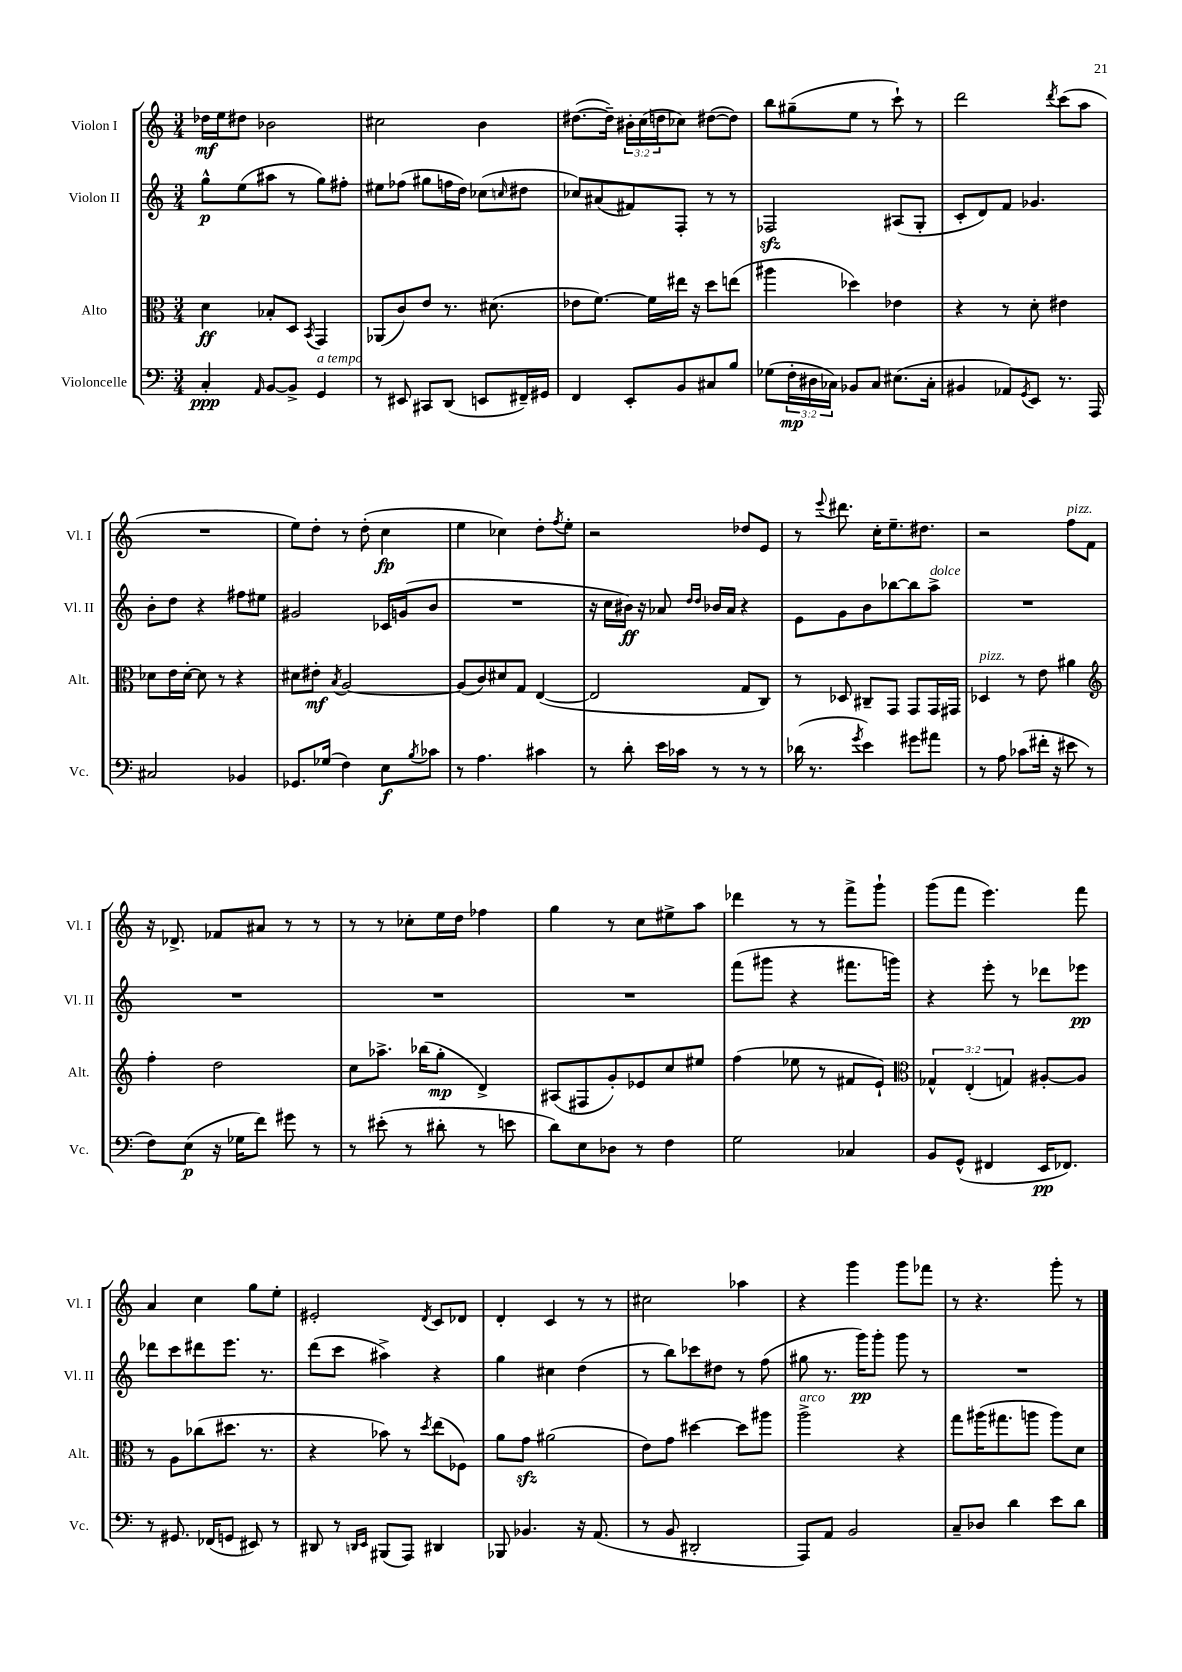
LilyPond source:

<<
\new StaffGroup <<
\new Staff = "s0" \with { instrumentName = "Violon I" shortInstrumentName = "Vl. I" } {
    \clef treble \key c \major \numericTimeSignature \time 3/4 \override Staff.TupletNumber.text = #tuplet-number::calc-fraction-text
    des''16\mf e''16 dis''8 bes'2 |
    cis''2 b'4 |
    dis''8.~( dis''16--) \tuplet 3/2 { bis'16-. c''16( d''16 } ces''8) dis''8~( dis''8) |
    b''8 gis''8--( e''8 r8 c'''8-!) r8 |
    d'''2 \acciaccatura { d'''8 } c'''8( a''8 |
    R2. |
    e''8) d''8-. r8 d''8-.( c''4\fp |
    e''4 ces''4) d''8-. \acciaccatura { f''8 } e''8-. |
    r2 des''8 e'8 |
    r8 \appoggiatura { e'''8 } dis'''8. c''16-. e''8.-- dis''8. |
    r2 f''8^\markup { \italic "pizz." } f'8 |
    r16 des'8.-> fes'8 ais'8 r8 r8 |
    r8 r8 ces''8-. e''16 d''16 fes''4 |
    g''4 r8 c''8 eis''8-> a''8 |
    des'''4 r8 r8 f'''8-> g'''8-! |
    g'''8( f'''8 e'''4.) f'''8 |
    a'4 c''4 g''8 e''8-. |
    eis'2-. \acciaccatura { d'8 } c'8 des'8 |
    d'4-. c'4 r8 r8 |
    cis''2 aes''4 |
    r4 g'''4 g'''8 fes'''8 |
    r8 r4. g'''8-. r8 \bar "|." |
}
\new Staff = "s1" \with { instrumentName = "Violon II" shortInstrumentName = "Vl. II" } {
    \clef treble \key c \major \numericTimeSignature \time 3/4
    g''8-^\p e''8( ais''8 r8 g''8) fis''8-. |
    eis''8 fes''8( gis''8 f''16 d''16) ces''8( \grace { c''16 } dis''8 |
    ces''8) ais'8( fis'8) f8-. r8 r8 |
    fes2\sfz ais8( g8-. |
    c'8-. d'8) f'8 ges'4. |
    b'8-. d''8 r4 fis''8 eis''8 |
    gis'2 ces'16 g'16( b'8 |
    R2. |
    r16 c''16 bis'16\ff) r16 aes'8 \grace { d''16 d''16 } bes'16 aes'16 r4 |
    e'8 g'8 b'8 bes''8~ bes''8 a''8->^\markup { \italic "dolce" } |
    R2. |
    R2. |
    R2. |
    R2. |
    f'''8( gis'''8 r4 fis'''8. g'''16) |
    r4 e'''8-. r8 des'''8 ees'''8\pp |
    des'''8 c'''8 dis'''8 e'''8. r8. |
    d'''8( c'''8 ais''4->) r4 |
    g''4 cis''4 d''4( |
    r8 b''8) ces'''8 dis''8 r8 f''8( |
    gis''8 r8. g'''16\pp) g'''8-. g'''8 r8 |
    R2. \bar "|." |
}
\new Staff = "s2" \with { instrumentName = "Alto" shortInstrumentName = "Alt." } {
    \clef alto \key c \major \numericTimeSignature \time 3/4 \override Staff.TupletNumber.text = #tuplet-number::calc-fraction-text
    d'4\ff bes8-. d8 \acciaccatura { b,8 } g,4 |
    aes,8( c'8) e'8 r8. dis'8.( |
    ees'8 f'8.~) f'16 eis''16 r16 d''8 e''8( |
    ais''4 des''4) ees'4 |
    r4 r8 d'8-. eis'4 |
    des'8 e'16 des'16~-. des'8 r8 r4 |
    dis'8 eis'8-.\mf \acciaccatura { b8 } a2~ |
    a8( c'8) dis'8 g8 e4~( |
    e2 g8 c8) |
    r8 des8 cis8-- g,8 g,8 g,16 gis,16 |
    des4^\markup { \italic "pizz." } r8 e'8 ais'4 |
    \clef treble f''4-. d''2 |
    c''8 aes''8.-> bes''16( g''8-.\mp d'4->) |
    ais8( fis8 g'8-.) ees'8 c''8 eis''8 |
    f''4( ees''8 r8 fis'8 e'8-!) |
    \clef alto \tuplet 3/2 { ges4-^ e4-.( g4) } ais8~-. ais8 |
    r8 a8 ces''8( dis''8. r8. |
    r4 bes'8) r8 \acciaccatura { d''8 } e''8( fes8) |
    a'8 g'8\sfz ais'2( |
    e'8) g'8 dis''4~ dis''8 ais''8 |
    a''2->^\markup { \italic "arco" } r4 |
    g''8 ais''16( gis''8. a''8 a''8) d'8 \bar "|." |
}
\new Staff = "s3" \with { instrumentName = "Violoncelle" shortInstrumentName = "Vc." } {
    \clef bass \key c \major \numericTimeSignature \time 3/4 \override Staff.TupletNumber.text = #tuplet-number::calc-fraction-text
    c4-.\ppp \grace { a,16 } b,8~ b,8-> g,4^\markup { \italic "a tempo" } |
    r8 eis,8 cis,8 d,8( e,8 fis,16--) gis,16 |
    f,4 e,8-. b,8 cis8 b8 |
    ges8( \tuplet 3/2 { f16-.\mp dis16 ces16) } bes,8 ces8 eis8.( ces16-. |
    bis,4 aes,8) \acciaccatura { g,8 } e,8 r8. a,,16 |
    cis2 bes,4 |
    ges,8. ges16( f4) e8\f \acciaccatura { b8 } ces'8 |
    r8 a4. cis'4 |
    r8 d'8-. e'16 ces'16 r8 r8 r8 |
    des'16( r8. \acciaccatura { g'8 } e'4) gis'8 ais'8 |
    r8 a8 ces'8( fis'16-. r16 eis'8 r8 |
    f8) e8\p( r16 ges16 f'8) gis'8 r8 |
    r8 eis'8-.( r8 dis'8-. r8 e'8 |
    d'8) e8 des8 r8 f4 |
    g2 ces4 |
    b,8 g,8-^( fis,4 e,16\pp fes,8.) |
    r8 gis,8. fes,16( g,8 eis,8) r8 |
    dis,8 r8 \grace { d,16 e,16 } bis,,8( a,,8) dis,4 |
    bes,,8 bes,4. r16 a,8.( |
    r8 b,8 dis,2-. |
    a,,8) a,8 b,2 |
    c8-- des8 d'4 e'8 d'8 \bar "|." |
}
>>
>>
\layout { \context { \Score \remove "Bar_number_engraver" } }
